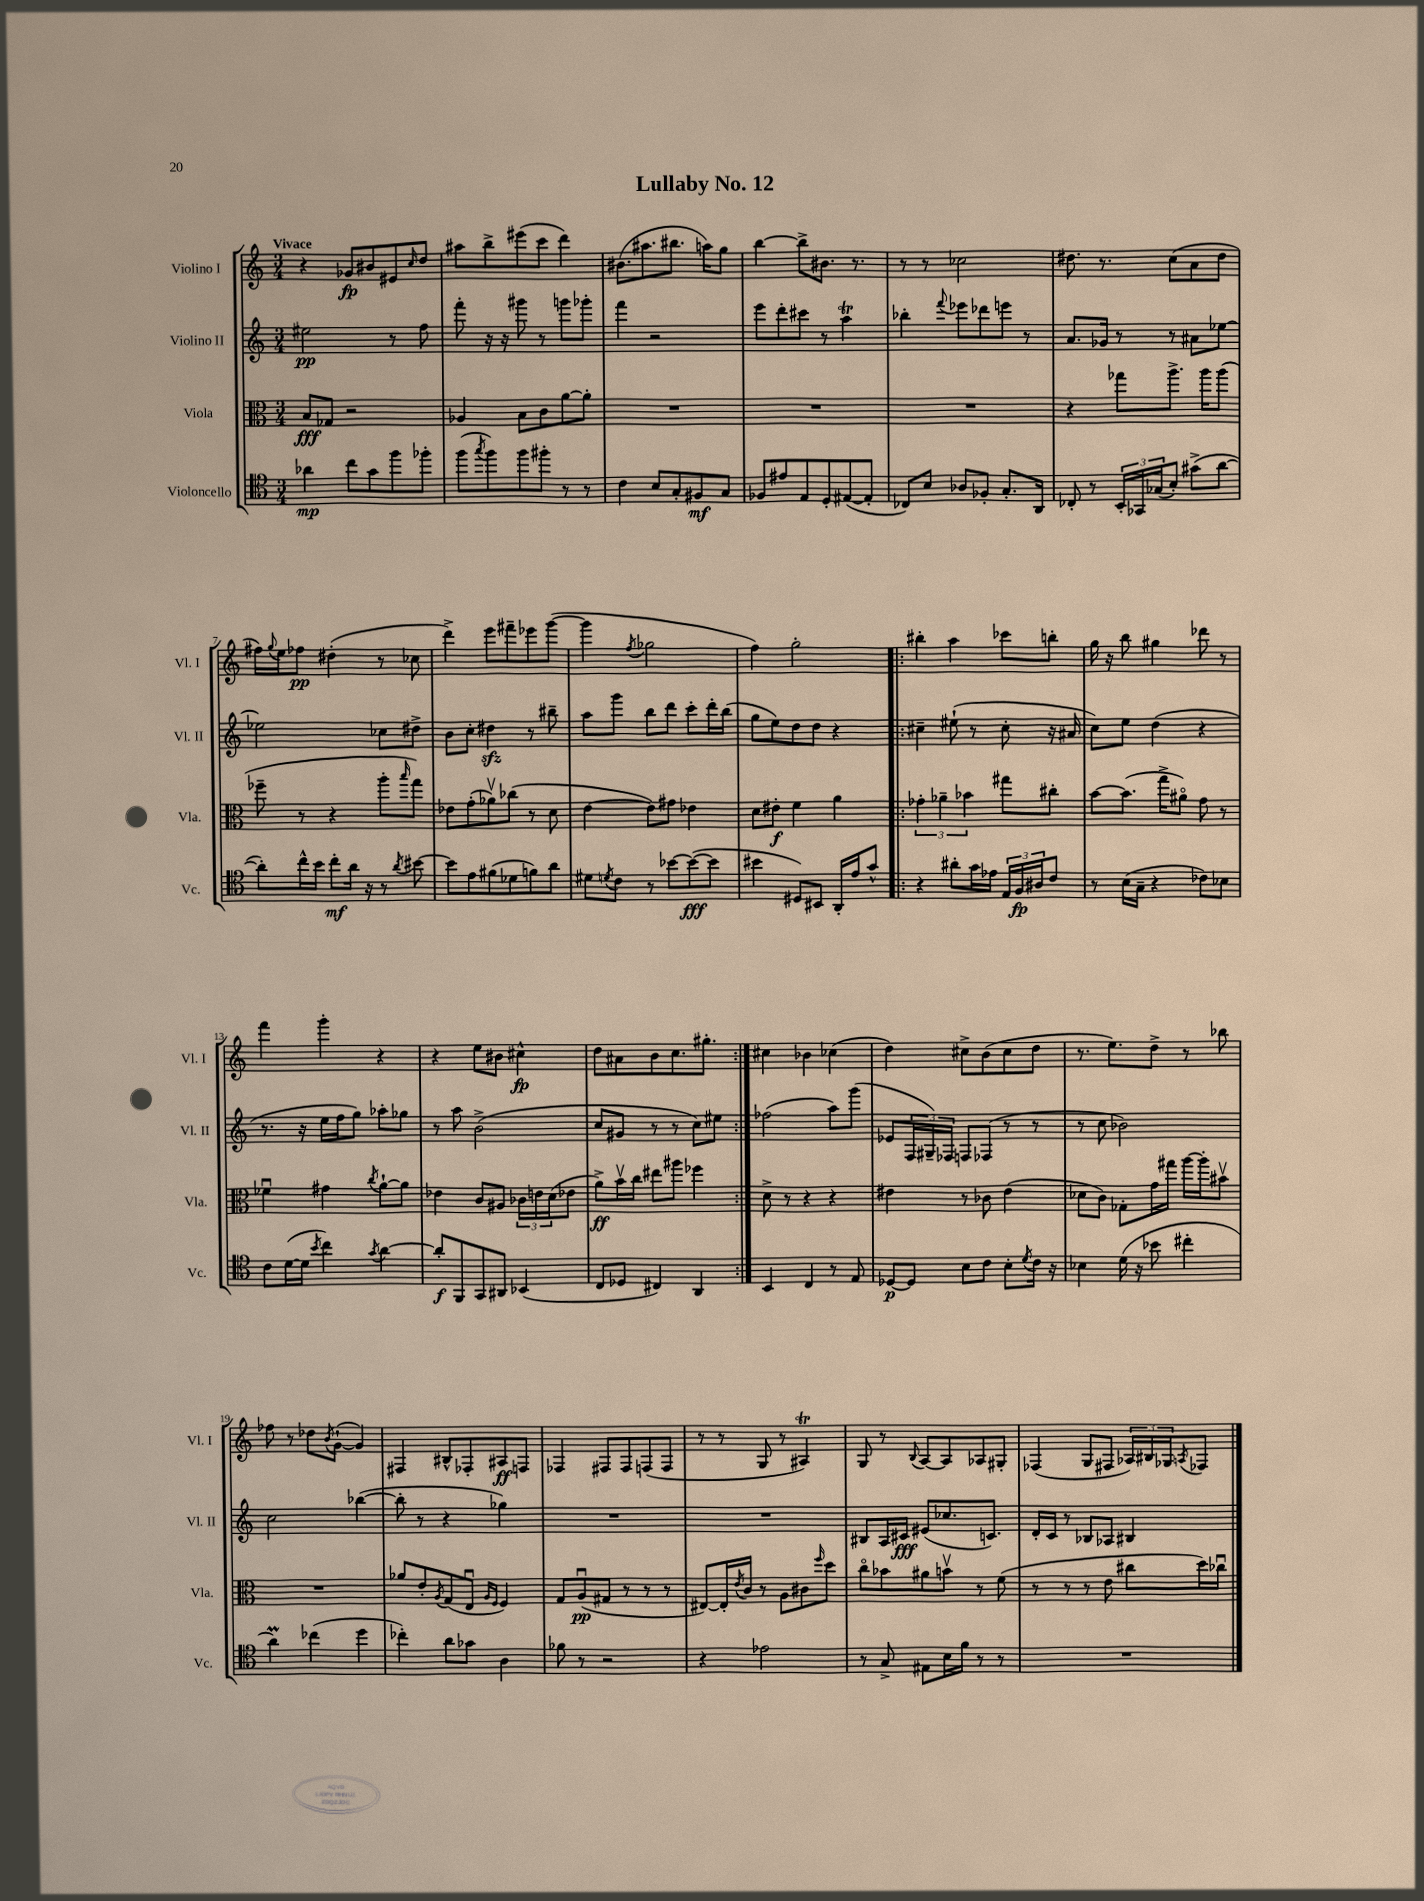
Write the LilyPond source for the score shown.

\header { title = "Lullaby No. 12" }
<<
\new StaffGroup <<
\new Staff = "s0" \with { instrumentName = "Violino I" shortInstrumentName = "Vl. I" } {
    \clef treble \key c \major \numericTimeSignature \time 3/4 \tempo "Vivace"
    r4 ges'8\fp bis'8 eis'8 \grace { c''16 } d''8 |
    ais''8 b''8-> eis'''8( c'''8 d'''4) |
    bis'8.( ais''8. bis''8. a''16) g''8 |
    b''4~ b''8-> bis'8. r8. |
    r8 r8 ces''2 |
    dis''8. r8. c''8( a'8 dis''8 |
    fis''16) \appoggiatura { g''8 } e''16 fes''8\pp dis''4-.( r8 ces''8 |
    d'''4->) e'''8 fis'''8-- ees'''8 g'''8~( |
    g'''4 \acciaccatura { f''8 } ges''2 |
    f''4) g''2-. |
    \repeat volta 2 { bis''4-. a''4 ces'''8 b''8-. |
    g''16 r16 b''8 gis''4 des'''8 r8 |
    f'''4 g'''4-. r4 |
    r4 e''8 bis'8 cis''4-^\fp |
    d''8 ais'8 b'8 c''8. gis''8.-. | }
    cis''4 bes'4 ces''4( |
    d''4) cis''8-> b'8( cis''8 d''8 |
    r8. e''8.) d''8-> r8 bes''8 |
    fes''8 r8 des''8 \acciaccatura { b'8 } g'8~-!( g'4) |
    fis4 bis8-^ fes8-. ais8\ff f8 |
    fes4 fis8 fis8 f8( f8 |
    r8 r8 g8 r8 ais4\trill) |
    g8 r8 \appoggiatura { b8 } a8~ a8 aes8 gis8-. |
    fes4( g8 fis8 \tuplet 3/2 { aes16) bis16 ges16 } \acciaccatura { a8 } fes8 \bar "|." |
}
\new Staff = "s1" \with { instrumentName = "Violino II" shortInstrumentName = "Vl. II" } {
    \clef treble \key c \major \numericTimeSignature \time 3/4
    eis''2\pp r8 f''8 |
    f'''8-. r16 r16 gis'''8 r8 g'''8 ges'''8-. |
    f'''4 r2 |
    e'''8 d'''8-. cis'''8 r8 a''4\trill |
    bes''4-. \appoggiatura { f'''8 } ees'''8 des'''8 e'''8 r8 |
    a'8. ges'16 r8 r8 ais'8 ees''8~ |
    ees''2 ces''8 dis''8-> |
    b'8 c''8-. dis''4\sfz r8 bis''8-- |
    a''8 g'''8 b''8 d'''8 c'''8-. d'''16-. b''16( |
    g''8 e''8) d''8 d''8 r4 |
    \repeat volta 2 { cis''4-- eis''8-!( r8 cis''8-. r16 ais'16 |
    c''8) e''8 d''4( r4 |
    r8. r16 e''16 f''16 g''8) aes''8-. ges''8 |
    r8 a''8 b'2->( |
    c''8 gis'8 r8 r8 c''8) eis''8 | }
    fes''2( a''8) g'''8( |
    ees'8 \tuplet 3/2 { f16 gis16--) fes16 } f8 fes8( r8 r8 |
    r8 c''8 bes'2) |
    c''2 bes''4~( |
    bes''8-. r8 r4 ges''4) |
    R2. |
    R2. |
    bis8 a16 cis'16\fff eis'8( ces''8. c'8.) |
    d'16-. c'16 r8 bes8 aes8 bis4 \bar "|." |
}
\new Staff = "s2" \with { instrumentName = "Viola" shortInstrumentName = "Vla." } {
    \clef alto \key c \major \numericTimeSignature \time 3/4
    b8\fff ges8 r2 |
    aes4 b8 c'8 a'8~ a'8-. |
    R2. |
    R2. |
    R2. |
    r4 ges''8 a''8.-> a''16 a''8( |
    fes''8-- r8 r4 a''8-. \grace { b''16 } g''8) |
    ees'8 g'8-.( aes'8\upbow) ces''8( r8 d'8 |
    e'4~ e'8) gis'8 ees'4 |
    d'8 eis'8-.\f f'4 a'4 |
    \repeat volta 2 { \tuplet 3/2 { ges'4-. aes'4-- bes'4 } gis''8 cis''8-. |
    b'8~ b'8.( g''16-> ais'8\flageolet) g'8 r8 |
    fes'4\downbow gis'4 \acciaccatura { c''8 } a'8~-! a'8 |
    ees'4 c'8 ais8 \tuplet 3/2 { ces'16 e'16 d'16( } ees'8 |
    a'8->\ff) b'16\upbow c''16 eis''8 ais''8 fes''4 | }
    d'8-> r8 r4 r4 |
    eis'4 r8 ces'8 eis'4( |
    des'8 c'8) ges8-. g'16 gis''16 a''16~ a''16-. bis'8\upbow |
    R2. |
    aes'8 e'8-. \acciaccatura { a8 } g8( e8\downbow \grace { a16 f16 } f4) |
    g8 a8\downbow\pp( gis8 r8 r8 r8 |
    eis8~) eis16-. \acciaccatura { e'8 } c'16 r8 a8 cis'8 \grace { f''16 } d''8 |
    c''8\flageolet bes'8 ais'8 b'8\upbow r8 f'8( |
    r8 r8 r8 e'8 cis''8 d''16) ces''16\downbow \bar "|." |
}
\new Staff = "s3" \with { instrumentName = "Violoncello" shortInstrumentName = "Vc." } {
    \clef tenor \key c \major \numericTimeSignature \time 3/4
    aes'4\mp c''8 g'8 f''8 fes''8-. |
    f''8( \acciaccatura { g''8 } f''8) f''8 fis''8-. r8 r8 |
    c'4 b8 g8-. fis8\mf g8 |
    fes8 eis'8 e8 d8-. eis8~( eis8-. |
    ces8) b8 aes8 fes8-. g8.-. a,16 |
    ces8-. r8 \tuplet 3/2 { b,16-. ges,16 ges16( } b8-.) gis'8->( a'8~ |
    a'8-.) c''16-^ b'16 c''8-.\mf a'16 r16 r8 \acciaccatura { a'8 } bis'8~ |
    bis'8 e'8 fis'8( des'8 f'8) a'8 |
    dis'8 \acciaccatura { d'8 } c'8 r8 bes'8~ bes'8~\fff( bes'8 |
    bis'4 dis8) bis,8 a,16-. e'16 g'8-^ |
    \repeat volta 2 { r4 ais'8-. g'16 ees'16 \tuplet 3/2 { e16 f16\fp ais16 } c'8 |
    r8 b16( g16-- r4 ces'8) bes8 |
    c'8 d'16~( d'16 \acciaccatura { b'8 } c''4) \acciaccatura { g'8 } a'4~ |
    a'8-.\f f,8 g,8 ais,8 bes,4( |
    c8 des8 cis4) a,4 | }
    b,4 c4 r8 e8 |
    des8~\p des8 b8 c'8 b8-. \acciaccatura { d'8 } c'16 r16 |
    bes4 d'16( r16 bes'8 cis''4-. |
    a'4\prall) ces''4( d''4 |
    ces''4-.) a'8 ges'8 a4 |
    fes'8 r8 r2 |
    r4 ees'2 |
    r8 g8-> eis8 b16 f'16 r8 r8 |
    R2. \bar "|." |
}
>>
>>
